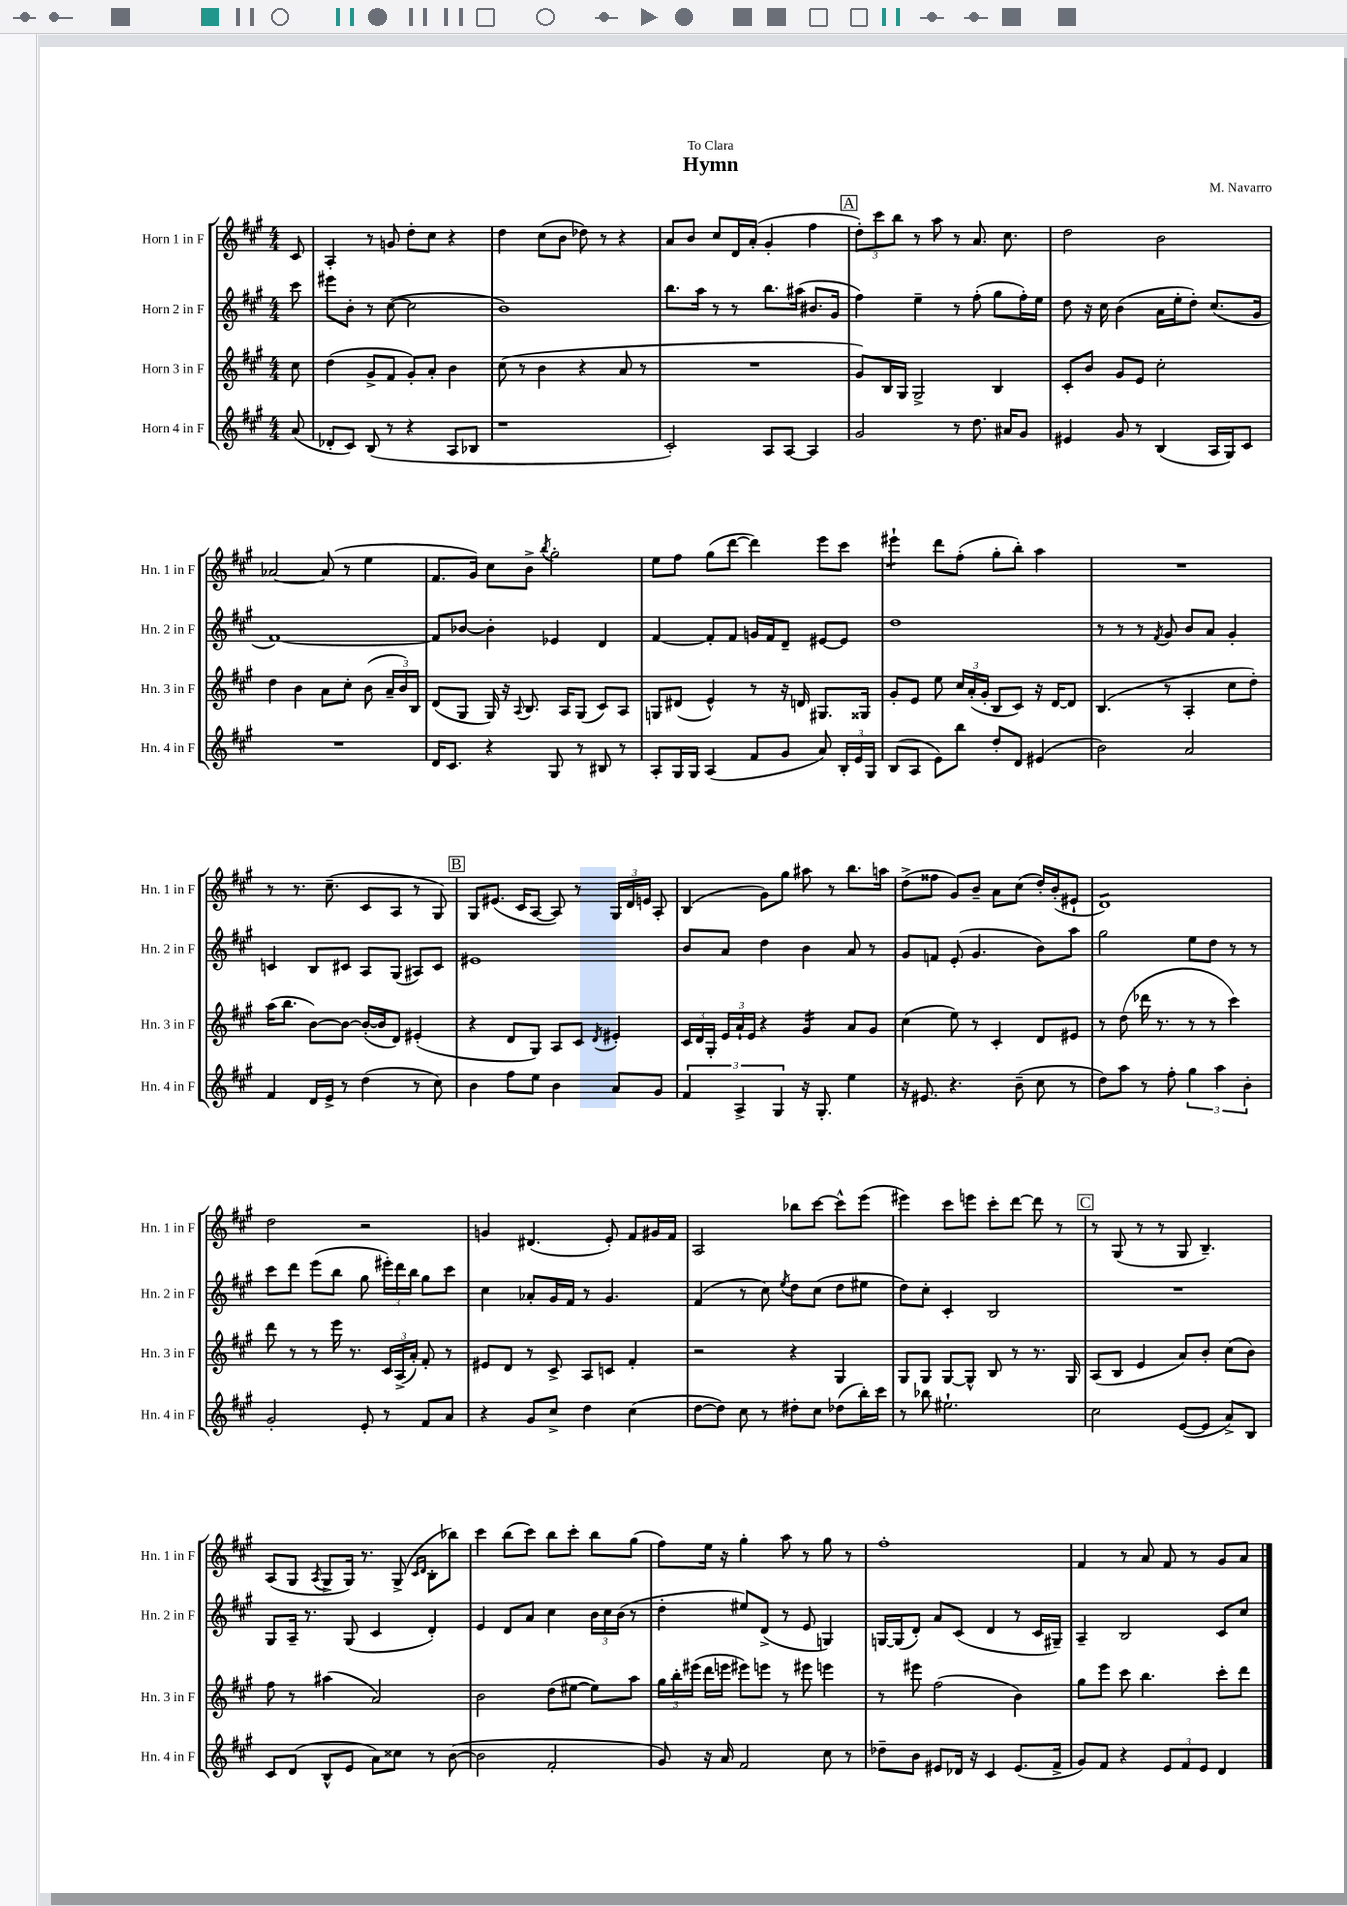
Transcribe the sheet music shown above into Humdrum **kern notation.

**kern	**kern	**kern	**kern
*staff4	*staff3	*staff2	*staff1
*clefG2	*clefG2	*clefG2	*clefG2
*k[f#c#g#]	*k[f#c#g#]	*k[f#c#g#]	*k[f#c#g#]
*M4/4	*M4/4	*M4/4	*M4/4
(8a	8cc#	8ccc#	8c#
=	=	=	=
8d-'	(4dd	8eee#	4A'
8c#)	.	8b'	.
(8B	8g#^	8r	8r
8r	8f#	([8cc#	8g
4r	8g#')	2cc#]	8dd'
.	8a'	.	8cc#
8A	4b	.	4r
8B-	.	.	.
=	=	=	=
1r	(8cc#	1b)	4dd
.	8r	.	.
.	4b	.	(8cc#
.	.	.	8b
.	4r	.	8dd-)
.	.	.	8r
.	8a	.	4r
.	8r	.	.
=	=	=	=
2c#')	1r	8.bb	8a
.	.	.	8b
.	.	16aa	.
.	.	8r	8cc#
.	.	8r	16d
.	.	.	(16a'
8A	.	8.bb	4g#'
[8A	.	.	.
.	.	(16aa#	.
4A]	.	8.b#	4ff#
.	.	16g#	.
=	=	=	=
2g#	8g#)	4ff#)	12dd')
.	.	.	12ccc#
.	16B	.	.
.	.	.	12bb
.	16G#	.	.
.	2G#^	4ee~	8r
.	.	.	8aa
8r	.	8r	8r
8.dd	.	(8ff#'	8.a
.	4B	8gg#	.
16a#	.	.	8.cc#
8g#	.	16ff#')	.
.	.	16ee	.
=	=	=	=
4e#	8c#'	8dd	2dd
.	8b	16r	.
.	.	16cc#	.
8g#	8g#	(4b	.
8r	8e	.	.
(4B	2cc#'	16a	2b
.	.	16ee'	.
.	.	8dd')	.
16A	.	(8.cc#	.
16G#)	.	.	.
8c#	.	.	.
.	.	16g#	.
=	=	=	=
1r	4dd	[1f#)	[2a-
.	4b	.	.
.	8a	.	(8a-]
.	8cc#'	.	8r
.	(8b	.	4ee
.	24a~	.	.
.	24b)	.	.
.	24B	.	.
=	=	=	=
16d	(8d	8f#]	8.f#
8.c#	.	.	.
.	8G#	[8b-	.
.	.	.	16g#)
4r	16G#)	4b-']	8cc#
.	16r	.	.
.	8qqA	.	.
.	8.B	.	8b^
.	.	.	8qbb
8G#	.	4e-	2gg#'
.	16A	.	.
8r	(8G#	.	.
8B#	8c#)	4d	.
8r	8A	.	.
=	=	=	=
8A'	8G	[4f#	8ee
16G#	(8d#	.	8ff#
16G#	.	.	.
(4A	4e^^)	8f#']	(8gg#
.	.	8f#	[8ddd
8f#	8r	16g	4ddd])
.	.	16f#	.
8g#	16r	8d~	.
.	16d	.	.
8a)	8.G#	[8e#	8eee
24B'	.	8e#]	8ccc#
24e	.	.	.
.	16G##	.	.
24G#	.	.	.
=	=	=	=
(8B	8g#'	1dd	4eee#`
8A	8e	.	.
8e)	8ee	.	8ddd
8bb	24cc#	.	(8ff#'
.	(24a'	.	.
.	24g#'	.	.
8dd'	8B	.	8gg#'
8d	8c#)	.	8bb')
(4e#	16r	.	4aa
.	[16d	.	.
.	8d]	.	.
=	=	=	=
2b)	(4.B	8r	1r
.	.	8r	.
.	.	8r	.
.	.	8qf#	.
.	8r	8g#	.
2a	4A'	8b	.
.	.	8a	.
.	8cc#	4g#'	.
.	8dd')	.	.
=	=	=	=
4f#	(16aa	4c	8r
.	8.bb	.	.
.	.	.	8.r
16d	[8b)	8B	.
16e^	.	.	(8.cc#~
8r	8b_	8c#	.
(4dd	(16b'_	8A	8c#
.	16b]	.	.
.	8d)	(8G#	8A
8r	(4e#'	8A#)	8r
8cc#)	.	8c#	8G#)
=	=	=	=
4b	4r	1e#	8G#
.	.	.	(8.e#
8ff#	8d	.	.
.	.	.	16c#
8ee	8G#)	.	[8A
4b	8A	.	8A])
.	8c#	.	8r
.	8qd	.	.
8a	4e#'	.	24G#
.	.	.	24d
.	.	.	24e
8g#	.	.	8A'
=	=	=	=
6f#	24c#	8b	(4B
.	24d	.	.
.	24G#'	.	.
.	24e	8a	.
6A^	24a`	.	.
.	24e	.	.
.	4r	4dd	8g#)
6G#	.	.	.
.	.	.	8gg#
16r	4g#	4b	8aa#
8.G#'	.	.	.
.	.	.	8r
4ee	8a	8a	8.bb
.	8g#	8r	.
.	.	.	16aa
=	=	=	=
16r	(4cc#	8g#	(8dd^
8.e#	.	.	.
.	.	8f	8ff##
4.r	8ee)	(8e'	8g#)
.	8r	4.g#	8b~
.	4c#'	.	8a
(8b~	.	.	(8cc#
8cc#	8d	8b)	16dd')
.	.	.	(16b'
8r	8e#	8aa	8e#`
=	=	=	=
8dd)	8r	2gg#	1d)
8aa	(8dd	.	.
8r	16ddd-	.	.
.	8.r	.	.
8ff#'	.	.	.
6gg#	8r	8ee	.
.	8r	8dd	.
6aa	.	.	.
.	4ccc#)	8r	.
6b'	.	.	.
.	.	8r	.
=	=	=	=
2g#'	8ddd	8ccc#	2dd
.	8r	8ddd	.
.	8r	(8eee	.
.	16eee	8bb	.
.	8.r	.	.
8e'	.	8gg#	2r
8r	24c#	24eee#')	.
.	(24A^	24ddd	.
.	24a')	24bb	.
8f#	8f#'	8gg#	.
8a	8r	8ccc#	.
=	=	=	=
4r	8e#	4cc#	4g
.	8d	.	.
8g#	8r	8a-'	(4.d#
8cc#^	8c#^	16g#	.
.	.	16f#	.
4dd	8A	8r	.
.	8c	4.g#	8e')
(4cc#	4f#'	.	8f#
.	.	.	16g#
.	.	.	16f#
=	=	=	=
[8dd	2r	(4f#	2A
8dd])	.	.	.
8cc#	.	8r	.
8r	.	8cc#)	.
.	.	8qee	.
8dd#'	4r	8dd	8bb-
8cc#	.	(8cc#	[8ccc#
(8dd-	4G#	8dd	8ccc#^^]
16bb')	.	8ee#	(8eee
16ccc#	.	.	.
=	=	=	=
8r	8G#	8dd)	4eee#)
8bb-	8G#	8cc#'	.
2.ee#`	[8G#	4c#'	8ccc#
.	8G#^^]	.	8eee
.	8B	2B	8ccc#'
.	8r	.	[8ddd
.	8.r	.	8ddd]
.	.	.	8r
.	16G#	.	.
=	=	=	=
2cc#	(8A	1r	8r
.	8B	.	(8G#
.	4e	.	8r
.	.	.	8r
([8e	8a)	.	8G#
8e]	8b'	.	4.B~)
8a^)	(8cc#	.	.
8B	8b)	.	.
=	=	=	=
8c#	8ff#	8G#	(8A
(8d	8r	16A~	8G#
.	.	8.r	.
.	.	.	8qA
8B^^	(4aa#	.	8G#^
8e	.	(8G#	16G#)
.	.	.	8.r
8a)	2a)	4c#	.
8cc##	.	.	(8G#^
.	.	.	16qqc#
.	.	.	16qqd
8r	.	4d')	8B'
([8b	.	.	8bb-)
=	=	=	=
2b]	2b	4e	4ccc#
.	.	8d	(8bb
.	.	8a	8ccc#)
2f#'	(8dd	4cc#	8bb
.	[8ee#	.	8ccc#'
.	8ee#])	24b	8bb
.	.	24cc#	.
.	.	(24b	.
.	8aa	8r	(8gg#
=	=	=	=
8g#)	24gg#	4dd'	8ff#)
.	24bb'	.	.
.	(24eee#	.	.
16r	16ddd	.	16ee
16a	16eee	.	16r
2f#	8eee#)	8ee#)	4gg#'
.	8eee	(8d^	.
.	8r	8r	8aa
.	8eee#	8e	8r
8cc#	4eee	4G)	8gg#
8r	.	.	8r
=	=	=	=
8dd-~	8r	[16G	1ff#'
.	.	(16G]	.
8b	8eee#	8d')	.
8e#	(2ff#	8a	.
16d-	.	(8c#	.
16r	.	.	.
4c#	.	4d	.
(8.e#	4b)	8r	.
.	.	16c#	.
16f#^	.	16G#~)	.
=	=	=	=
8g#)	8gg#	4A~	4f#
8f#	8eee	.	.
4r	8ccc#	2B	8r
.	4.bb	.	8a
12e	.	.	8f#
12f#	.	.	.
.	.	.	8r
12e	.	.	.
4d	8ccc#'	8c#	8g#
.	8ddd	8cc#	8a
==	==	==	==
*-	*-	*-	*-
